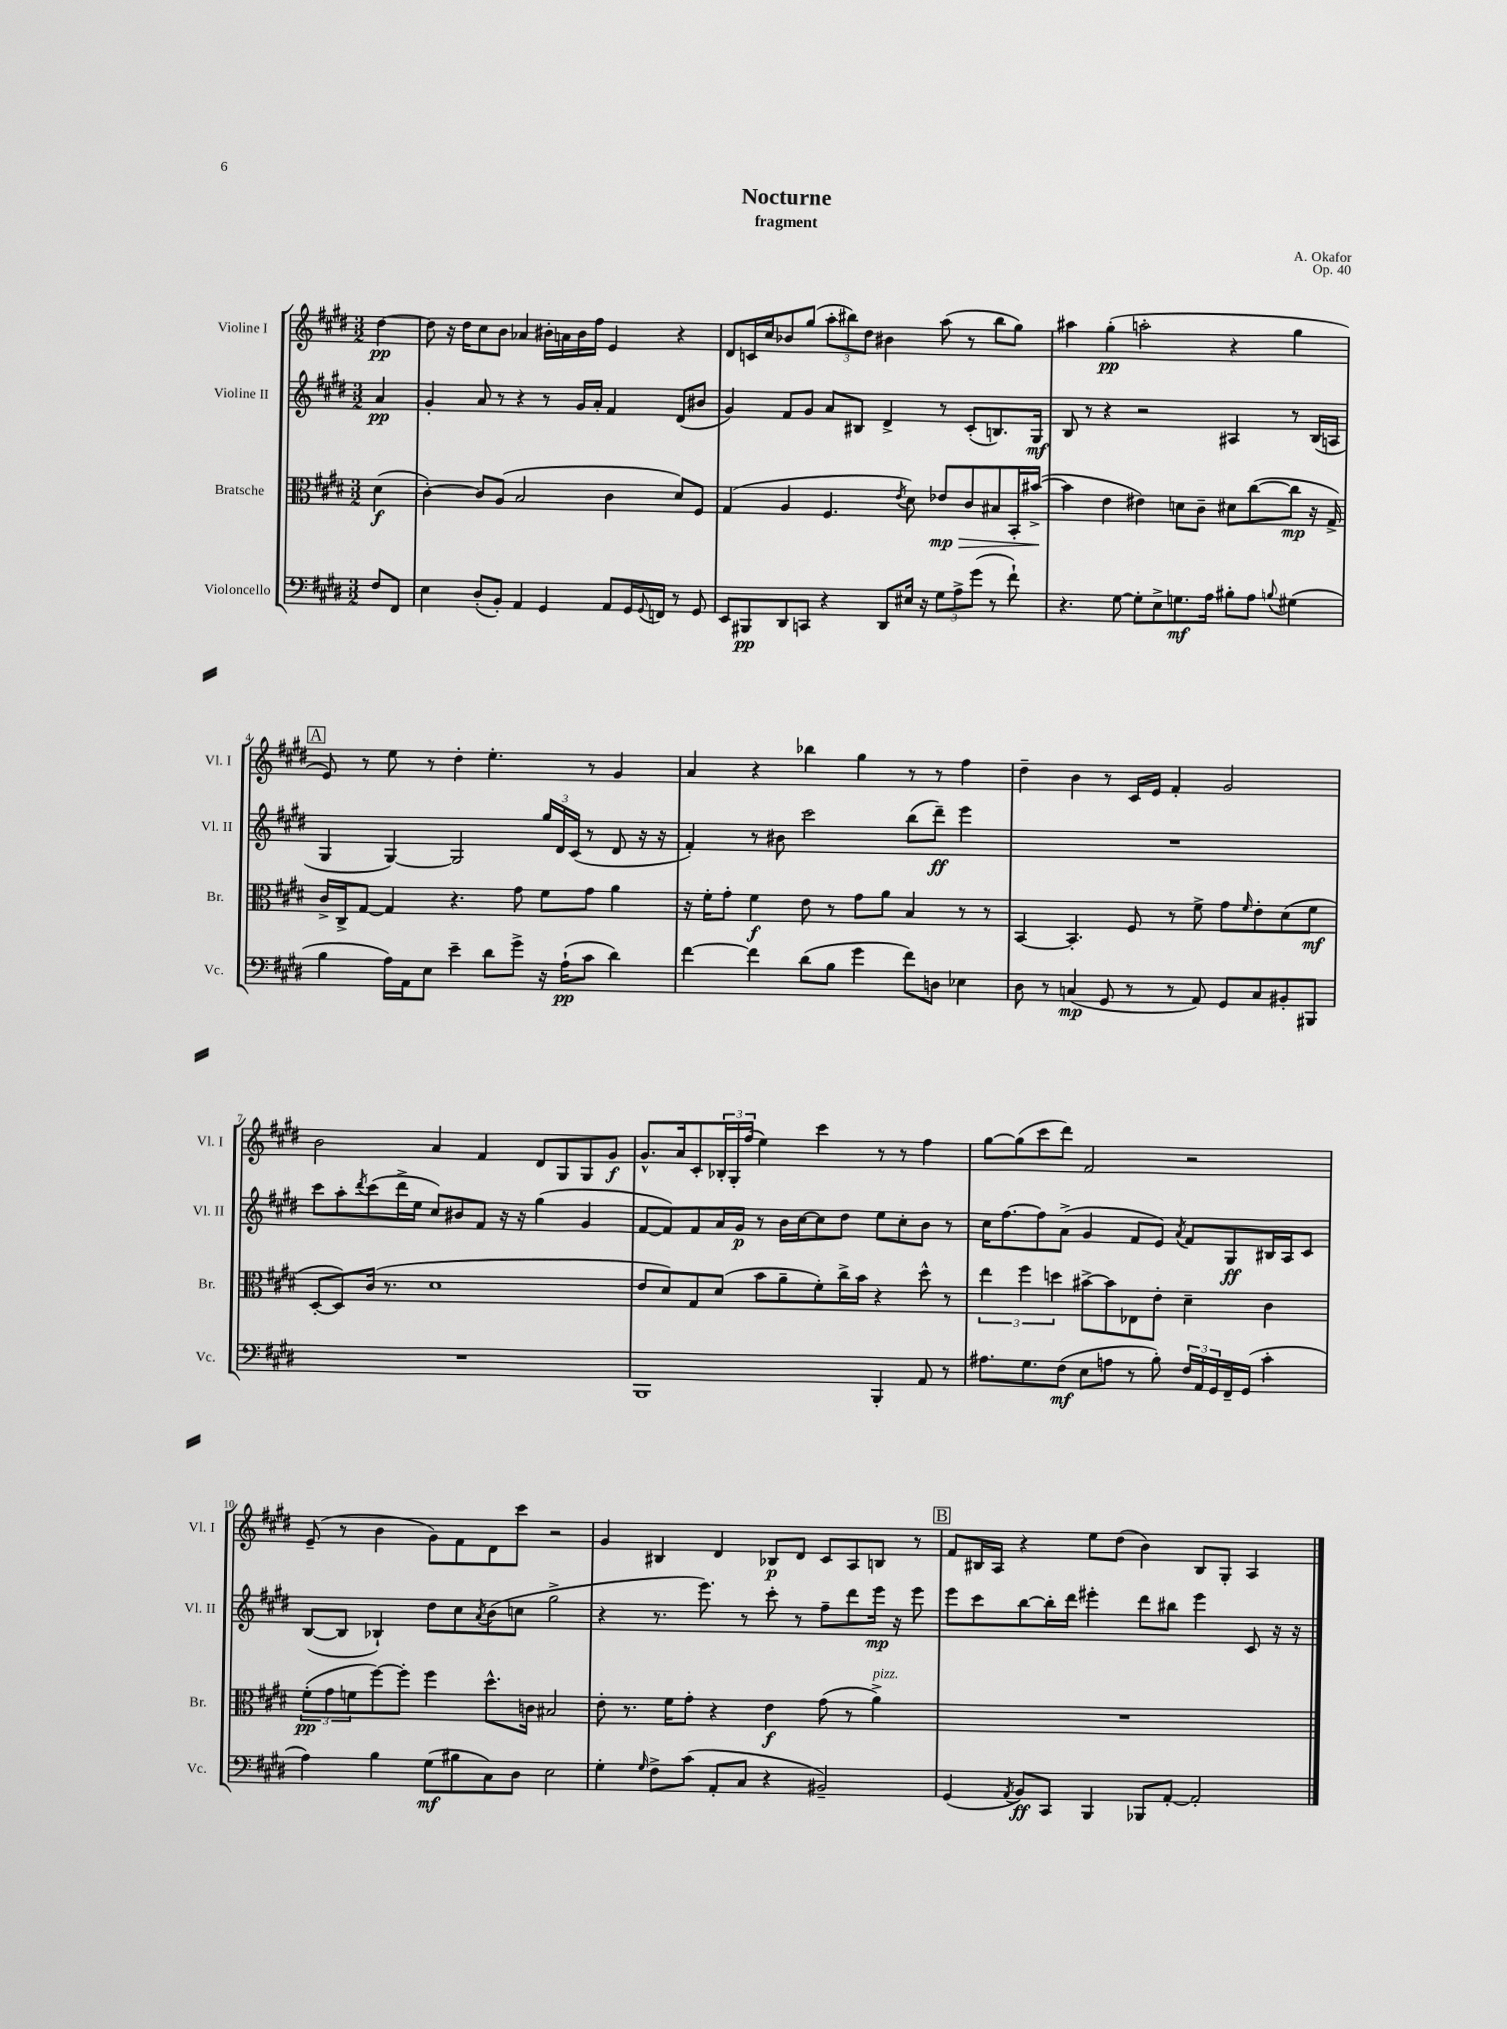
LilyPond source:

\header { title = "Nocturne" composer = "A. Okafor" subtitle = "fragment" opus = "Op. 40" }
<<
\new StaffGroup <<
\new Staff = "s0" \with { instrumentName = "Violine I" shortInstrumentName = "Vl. I" } {
    \clef treble \key e \major \numericTimeSignature \time 3/2 \partial 4
    dis''4~\pp |
    dis''8 r16 dis''16 cis''8 b'8 aes'4 bis'16-. a'16 bis'16 fis''16 e'4 r4 |
    dis'8 c'16 cis''16 bes'8 gis''8( \tuplet 3/2 { a''8-. bis''8) dis''8 } bis'4 a''8( r8 bis''8 gis''8) |
    ais''4 gis''4-.\pp( a''2-. r4 gis''4 |
    \mark \markup { \box "A" } e'8) r8 e''8 r8 dis''4-. e''4.-. r8 gis'4 |
    a'4 r4 bes''4 gis''4 r8 r8 fis''4 |
    dis''4-- b'4 r8 cis'16 e'16 fis'4-. gis'2 |
    b'2 a'4 fis'4 dis'8 gis8 gis8 gis'8\f |
    gis'8.-^ a'16 cis'8-. \tuplet 3/2 { bes16-. gis16-. fis''16( } e''4) cis'''4 r8 r8 fis''4 |
    gis''8~ gis''8( cis'''8 dis'''8) fis'2 r2 |
    e'8--( r8 b'4 gis'8) fis'8 dis'8 cis'''8 r2 |
    gis'4 bis4 dis'4 bes8\p dis'8 cis'8 a8 b8 r8 |
    \mark \markup { \box "B" } fis'8 bis16 a16 r4 e''8 dis''8( b'4) bis8 gis8-. a4 \bar "|." |
}
\new Staff = "s1" \with { instrumentName = "Violine II" shortInstrumentName = "Vl. II" } {
    \clef treble \key e \major \numericTimeSignature \time 3/2 \partial 4
    a'4\pp |
    gis'4-. a'8 r8 r4 r8 gis'16 a'16-. fis'4 dis'8( bis'8 |
    gis'4) fis'8 gis'8 a'8 bis8 dis'4-> r8 cis'8-.( b8.) gis16\mf |
    b8 r8 r4 r2 ais4 r8 b16( a16 |
    \mark \markup { \box "A" } gis4 gis4~) gis2 \tuplet 3/2 { gis''16 dis'16 cis'16( } r8 dis'8 r16 r16 |
    fis'4-.) r8 bis'8 cis'''2 b''8( dis'''8--\ff) e'''4 |
    R1. |
    cis'''8 a''8-. \acciaccatura { dis'''8 } cis'''8( dis'''16-> e''16 cis''8) bis'8 fis'8 r16 r16 gis''4( gis'4 |
    fis'8~ fis'8) fis'8 a'16 gis'16\p r8 b'16 cis''16~ cis''8 dis''8 e''8 cis''8-. b'8 r8 |
    cis''16 fis''8.~ fis''8 a'8->( gis'4 fis'8 e'8) \acciaccatura { a'8 } fis'8 gis8\ff bis16 a16 cis'8 |
    b8~( b8 bes4-!) dis''8 cis''8 \acciaccatura { a'8 } b'8( c''8 gis''2-> |
    r4 r8. e'''8.) r8 cis'''8-. r8 fis''8-- dis'''8 e'''16\mp r16 e'''8 |
    \mark \markup { \box "B" } e'''8 cis'''8 b''8~ b''16-. dis'''16 eis'''4-. dis'''8 bis''8 eis'''4 cis'8 r16 r16 \bar "|." |
}
\new Staff = "s2" \with { instrumentName = "Bratsche" shortInstrumentName = "Br." } {
    \clef alto \key e \major \numericTimeSignature \time 3/2 \partial 4
    dis'4\f( |
    cis'4~-.) cis'8 a8( b2 cis'4 dis'8) fis8 |
    gis4( a4 fis4. \acciaccatura { e'8 } dis'8) ees'8\mp\> cis'8 bis8 b,16-. bis'16~->\!( |
    bis'4 e'4 eis'4) d'8 cis'8-- dis'8 cis''8~( cis''8\mp r16 gis16->) |
    \mark \markup { \box "A" } cis'16-> cis16-> gis8~ gis4 r4. gis'8 fis'8 gis'8 a'4 |
    r16 fis'16-. gis'8-. fis'4\f e'8 r8 gis'8 a'8 b4 r8 r8 |
    b,4~ b,4.-. fis8 r8 fis'8-> gis'8 \grace { fis'16 } e'8-. dis'8( fis'8\mf |
    dis8~-. dis8) cis'16( r8. dis'1 |
    e'8 dis'8) gis8 dis'8( b'8 a'8-- fis'8-.) cis''16-> b'16 r4 dis''8-^ r8 |
    \tuplet 3/2 { e''4 fis''4 d''4 } bis'8~-> bis'8 ees8 e'8-. dis'4-- cis'4 |
    \tuplet 3/2 { fis'8-.\pp( gis'8 f'8 } fis''8~) fis''8-. fis''4 dis''8.-^ c'16 bis2 |
    e'8-. r8. fis'16 gis'8-. r4 e'4\f gis'8( r8 a'4->^\markup { \italic "pizz." }) |
    \mark \markup { \box "B" } R1. \bar "|." |
}
\new Staff = "s3" \with { instrumentName = "Violoncello" shortInstrumentName = "Vc." } {
    \clef bass \key e \major \numericTimeSignature \time 3/2 \partial 4
    fis8 fis,8 |
    e4 dis8-.( b,8-.) a,4 gis,4 a,8 gis,16 \appoggiatura { gis,8 } f,16 r8 gis,8 |
    e,8 bis,,8\pp dis,8 c,8 r4 dis,8 eis16 r16 \tuplet 3/2 { gis8 a8-> gis'8( } r8 fis'8-!) |
    r4. gis8~ gis8-. e8-> g8.\mf a16 bis8-. a8 \appoggiatura { b8 } gis4( |
    \mark \markup { \box "A" } b4 a16) a,16 e8 e'4-- dis'8 gis'8-> r16 a16-!\pp( cis'8 dis'4) |
    fis'4~ fis'4 dis'8( b8 gis'4 fis'8) d8 ees4 |
    dis8 r8 c4\mp( gis,8 r8 r8 a,8) gis,8 c8 bis,8-. bis,,8 |
    R1. |
    b,,1 b,,4-. a,8 r8 |
    ais8. gis8. fis8\mf( e8 a8 r8 b8-.) \tuplet 3/2 { fis16 a,16 gis,16 } fis,16-- gis,16( cis'4-. |
    a4) b4 gis8\mf( bis8 cis8) dis8 e2 |
    gis4-. \grace { gis16 } fis8-> cis'8( a,8-. cis8 r4 bis,2--) |
    \mark \markup { \box "B" } gis,4( \acciaccatura { a,8 } b,8\ff) cis,8 b,,4 bes,,8 a,8~-. a,2-. \bar "|." |
}
>>
>>
